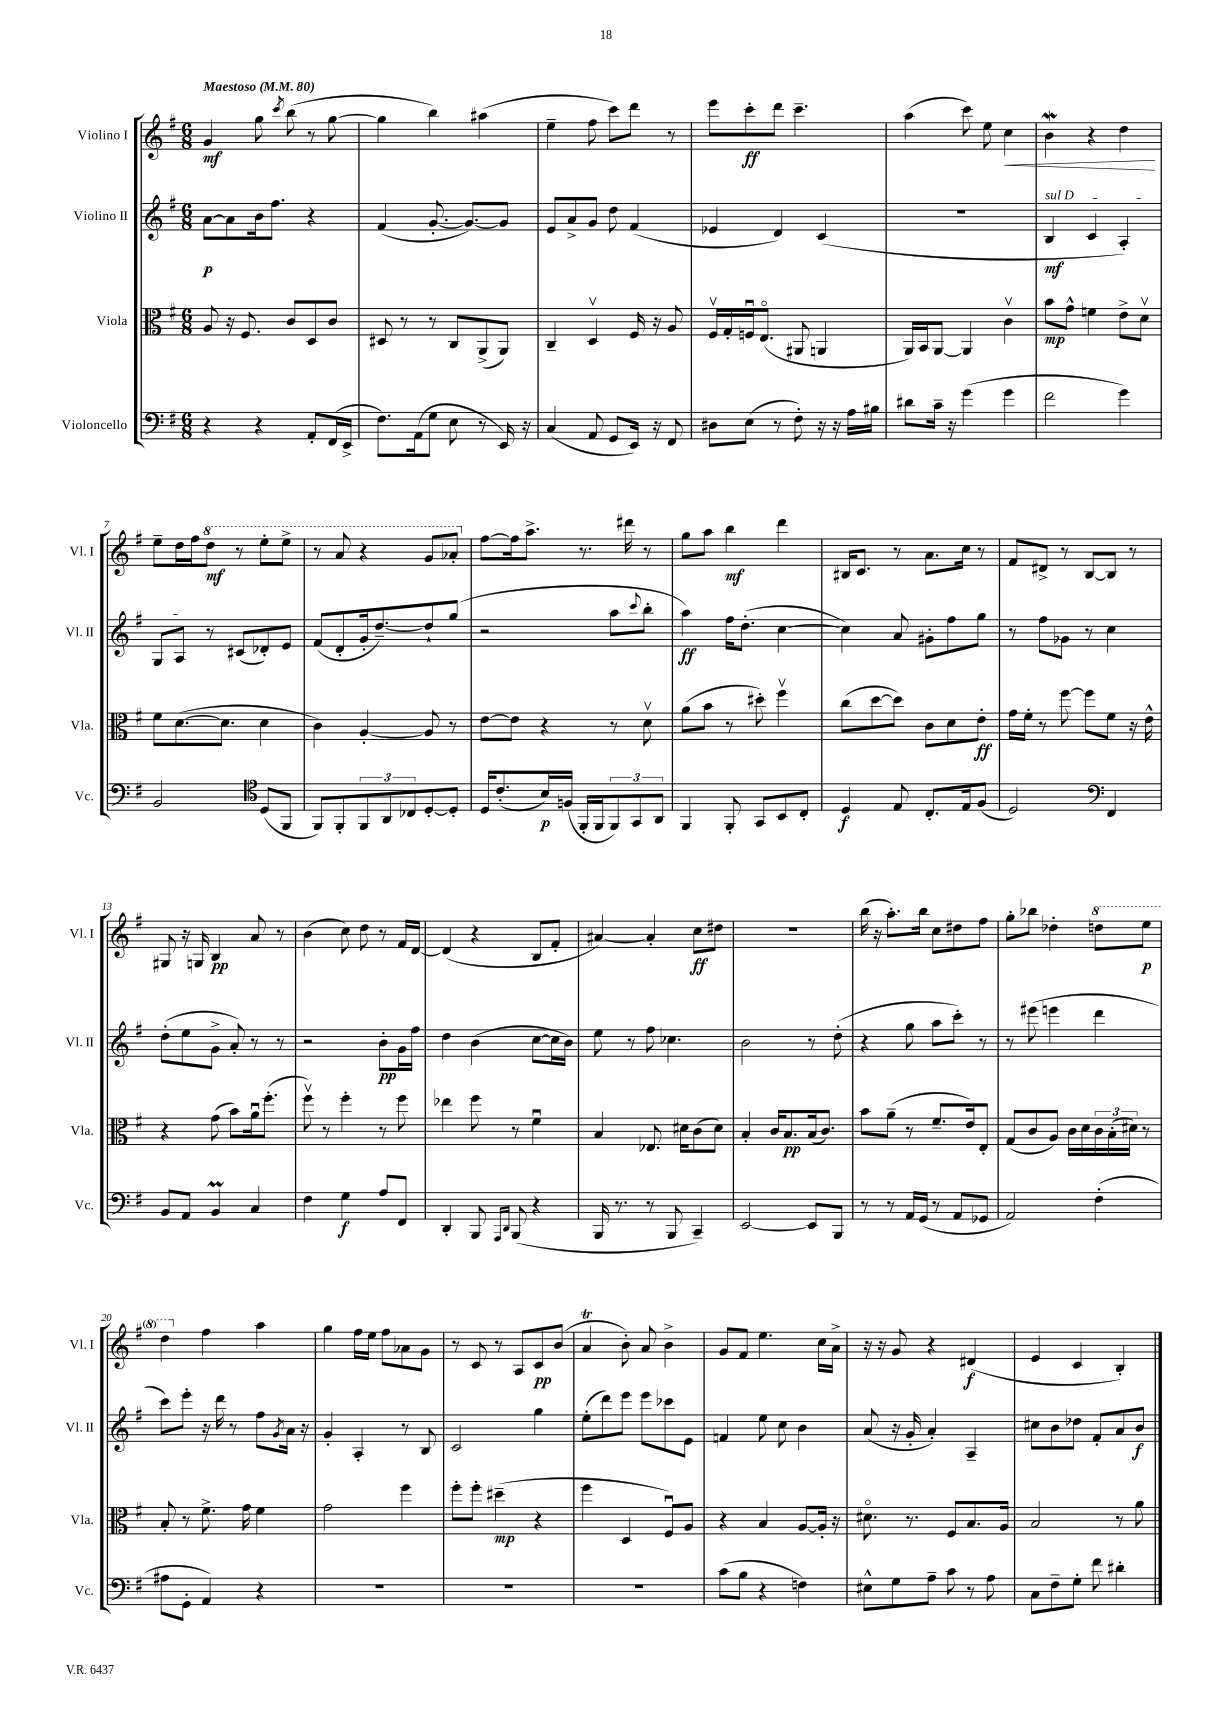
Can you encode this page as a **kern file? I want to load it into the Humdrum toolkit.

**kern	**kern	**kern	**kern
*staff4	*staff3	*staff2	*staff1
*clefF4	*clefC3	*clefG2	*clefG2
*k[f#]	*k[f#]	*k[f#]	*k[f#]
*M6/8	*M6/8	*M6/8	*M6/8
*MM80	*MM80	*MM80	*MM80
4r	8A/	[8a\L	4g/
.	16r	8a\]	.
.	8.F#/	.	.
4r	.	16b\k	8gg\
.	.	8.ff#\J	.
.	.	.	8qccc/
.	8c/L	.	(8bb\
8AA'/L	8D/	4r	8r
(16FF#/L	8c/J	.	[8gg\
16EE^/JJ	.	.	.
=	=	=	=
8.F#\L)	8D#/	(4f#/	4gg\]
.	8r	.	.
(16AA\k	.	.	.
8G\J	8r	[8.g'/	4bb\)
8E\	8C/L	.	.
.	.	8.g/_L)	.
8r	(8AA^/	.	(4aa#\
16EE/)	8AA/J)	8g/]J	.
16r	.	.	.
=	=	=	=
(4C/	4C~/	8e/L	4ee~\
.	.	8a^/	.
8AA/	4Dv/	8g/J	8ff#\
8GG/L	.	8dd\	8ccc\L)
16EE/Jk)	16F#/	(4f#/	8ddd\J
16r	16r	.	.
8FF#/	8A/	.	8r
=	=	=	=
8D#\L	16F#v/LL	4e-/	8eee\L
.	16G'/	.	.
(8E\J	16Fu/J	.	8ccc'\
.	(8.Eo/J	.	.
8r	.	4d/)	8ddd\J
8F#'\)	8AA#/	.	4.ccc~\
16r	4AA/	(4c/	.
16r	.	.	.
16A\LL	.	.	.
16B#\JJ	.	.	.
=	=	=	=
8d#\L	16AA/LL)	2.r	(4aa\
.	16BB/J	.	.
16c~\Jk	[8AA/J	.	.
16r	.	.	.
(4g\	4AA/]	.	8ccc\)
.	.	.	8ee\
4g\	4cv\	.	4cc\
=	=	=	=
2f#\	8b\L	4B/	4b\
.	8g^^\J	.	.
.	4f\	4c/	4r
4g\)	8e^\L	4A'/)	4dd\
.	8dv\J	.	.
=	=	=	=
2BB/	8f#\L	8G/L	8ee~\L
.	([8.d\	8A/J	16dd\L
.	.	.	16ff#\J
.	.	8r	8ddd\J
.	8.d\]J	.	.
.	.	(8c#/L	8r
*clefC4	*	*	*
(8D/L	4d\	8d-'/)	8eee'\L
8FF#/J	.	8e/J	8eee^\J
=	=	=	=
8FF#/L)	4c\)	(8f#/L	8r
8FF#'/	.	8d'/	8aa/
12FF#/	[4A'/	16g'/k	4r
.	.	[8.dd~/)	.
12AA/	.	.	.
12C-/	.	.	.
[8D'/	8A/]	8dd`/]	8gg/L
8D'/]J	8r	(8gg/J	8aa-'/J
=	=	=	=
16D/LK	[8e\L	2r	[8ff#\L
(8.c'/	.	.	.
.	8e\]J	.	16ff#\]k
.	.	.	8.aa^\J
16B/L)	4r	.	.
(16F/JJ	.	.	.
16FF#'/LL	.	.	8.r
16FF#/J	.	.	.
12FF#/)	8r	8aa\L	.
.	.	.	16ddd#\
12GG/	.	.	.
.	.	8qqccc/	.
.	8dv\	8bb'\J	8r
12AA/J	.	.	.
=	=	=	=
4FF#/	(8a\L	4aa\)	8gg\L
.	8b\J	.	8aa\J
8FF#'/	8r	16ff#\LK	4bb\
.	.	(8.dd'\J	.
8GG/L	8dd#'\)	.	.
8BB/	4ff#v\	[4cc\	4ddd\
8C'/J	.	.	.
=	=	=	=
4D/	(8cc\L	4cc\])	16B#/LK
.	.	.	8.c/J
.	[8dd\	.	.
8E/	8dd\]J)	8a/	8r
8.C'/L	8c\L	8g#'\L	8.a\L
.	8d\	8ff#\	.
16E/k	.	.	16cc\Jk
(8F#/J	8e'\J	8gg\J	8r
=	=	=	=
2D/)	16g\LL	8r	8f#/L
.	16f#'\JJ	.	.
.	8r	8ff#\L	8d#^/J
.	[8ff#\	8g-\J	8r
.	8ff#\]L	8r	[8B/L
*clefF4	*	*	*
4FF#/	8f#\J	4cc\	8B/]J
.	16r	.	8r
.	16e^^\	.	.
=	=	=	=
8BB/L	4r	(8dd'\L	8G#/
8AA/J	.	8ee\	16r
.	.	.	16G/
4BB/	(8g\	8g^\J	4B/
.	8b\L)	8a'/)	.
4C/	16au\k	8r	8a/
.	(8.ff#'\J	.	.
.	.	8r	8r
=	=	=	=
4F#\	8ff#v\)	2r	(4b\
.	8r	.	.
4G\	4ff#'\	.	8cc\)
.	.	.	8dd\
8A/L	8r	8b'\L	8r
8FF#/J	8ff#\	16g\L	16f#/LL
.	.	16ff#\JJ	[16d/JJ
=	=	=	=
4DD'/	4ee-\	4dd\	(4d/]
8BBB/	8ff#\	(4b\	4r
16qqAAA/LL	.	.	.
16qqDD/JJ	.	.	.
(8BBB/	8r	.	.
4r	4f#u\	[8cc\L	8B/L
.	.	16cc\]L	8f#'/J
.	.	16b\JJ)	.
=	=	=	=
16BBB/	4B/	8ee\	[4a#/)
8.r	.	.	.
.	.	8r	.
8r	8.E-/	8ff#\	4a#'/]
8BBB/	.	4.cc-\	.
.	16d#\LK	.	.
4CC~/)	(8c\	.	8cc\L
.	8d#\J)	.	8dd#\J
=	=	=	=
[2EE/	4B'/	2b\	2.r
.	16c/LK	.	.
.	8.B/	.	.
8EE/]L	(16B/k	8r	.
.	8.c/J)	.	.
8BBB/J	.	(8dd'\	.
=	=	=	=
8r	8b\L	4r	(16bb\
.	.	.	16r
8r	(8a~\J	.	8.aa'\L)
16AA/LL	8r	8gg\	.
(16GG/JJ	.	.	16bb\Jk
8r	8.f#~/L	8aa\L	8cc\L
8AA/L	.	8ccc'\J)	8dd#\
.	16e/k)	.	.
8GG-/J	8E'/J	8r	8ff#\J
=	=	=	=
2AA/)	(8G/L	8r	8gg'\L
.	8c/	(8eee#\	8bb-\J
.	8A/J)	4eee\	4dd-'\
.	16c\LL	.	.
.	16d\	.	.
(4F#'\	24c\	4ddd\	8ddd\L
.	(24B'\	.	.
.	24d#\JJ)	.	.
.	8r	.	8eee\J
=	=	=	=
8A#\L	8B'/	8ccc\L)	4ddd\
8GG'\J	8r	8eee'\J	.
4AA/)	8.f#^\	16r	4ff#\
.	.	16ddd\	.
.	.	8r	.
.	16g\	.	.
4r	4f#\	8ff#\L	4aa\
.	.	8qg/	.
.	.	16a\Jk	.
.	.	16r	.
=	=	=	=
2.r	2g\	4g'/	4gg\
.	.	4A'/	16ff#\LL
.	.	.	16ee\JJ
.	.	.	8ff#\L
.	4ff#\	8r	8a-\
.	.	8B/	8g\J
=	=	=	=
2.r	8ff#'\L	2c/	8r
.	8ff#'\J	.	8c/
.	(4dd#~\	.	8r
.	.	.	8A/L
.	4r	4gg\	8c/
.	.	.	(8b/J
=	=	=	=
2.r	4ff#\	(8ee'\L	4a/
.	.	8ddd\)	.
.	4D/	8eee\J	8b'\)
.	.	8eee\L	8a/
.	8F#u/L)	8ccc-\	4b^\
.	8A/J	8e\J	.
=	=	=	=
(8c\L	4r	4f/	8g/L
8B\J	.	.	8f#/J
4r	4B/	8ee\	4.ee\
.	.	8cc\	.
4F\)	[8A/L	4b\	.
.	16A'/]Jk	.	16cc\LL
.	16r	.	16a^\JJ
=	=	=	=
8E#^^\L	8.d#o\	(8a/	16r
.	.	.	16r
8G\	.	16r	8g/
.	8.r	16g'/	.
8A~\J	.	4a'/)	4r
8c\	8F#/L	.	.
8r	8.B/	4A~/	(4d#/
8A\	.	.	.
.	16A/Jk	.	.
=	=	=	=
8C\L	2B/	8cc#\L	4e/
8F#~\	.	8b\	.
8G'\J	.	8dd-\J	4c/
8f#\	.	8f#'/L	.
4d#'\	8r	8a/	4B'/)
.	8a\	8b/J	.
==	==	==	==
*-	*-	*-	*-
